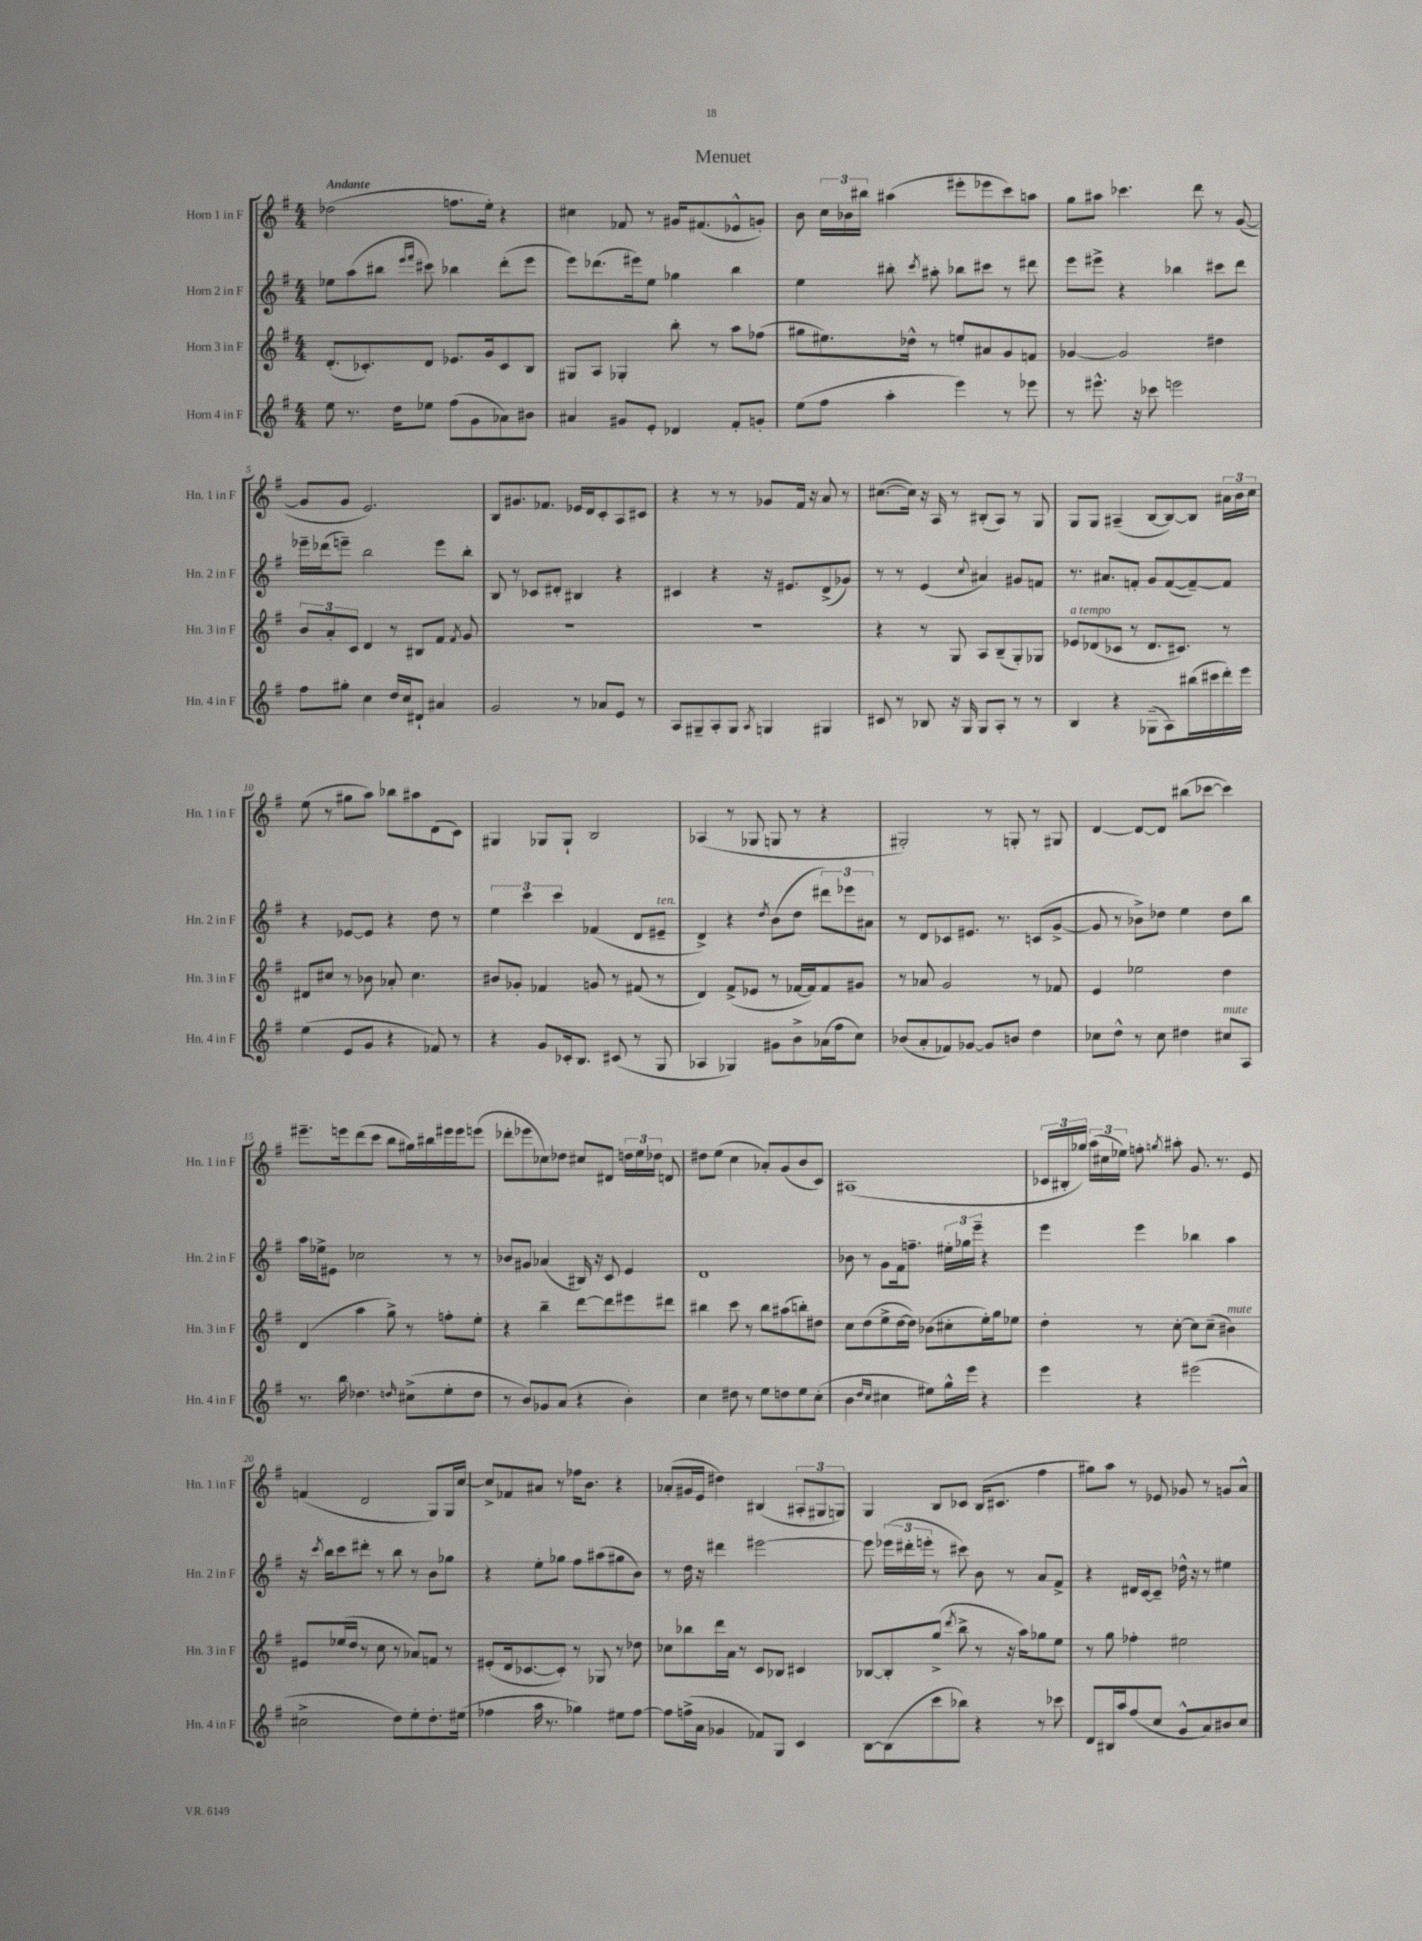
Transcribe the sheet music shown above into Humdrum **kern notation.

**kern	**kern	**kern	**kern
*staff4	*staff3	*staff2	*staff1
*clefG2	*clefG2	*clefG2	*clefG2
*k[f#]	*k[f#]	*k[f#]	*k[f#]
*M4/4	*M4/4	*M4/4	*M4/4
8ee\	(8.d'/L	8ee-\L	(2dd-\
8.r	.	(8aa\	.
.	8.c-'/)	.	.
.	.	8bb#\J	.
16dd\LK	.	.	.
.	.	16qqeee/LL	.
.	.	16qqfff#/JJ	.
8ee-\J	8d/J	8ccc#\)	.
(8ff#\L	8.e-/L	4bb-\	8.ff\L
8g\	.	.	.
.	16g/k	.	16ee'\Jk)
8a-\)	8c-/	(8ddd'\L	4r
8b#\J	8B/J	8eee\J	.
=	=	=	=
4a#/	8G#/L	8eee\L)	4cc#\
.	8A/J	(8.ddd-\	.
8g#/L	4G-'/	.	8f-/
.	.	16eee#\k)	.
8e'/J	.	8ee\J	8r
4d-/	8bb'\	4gg-\	16g#/LK
.	.	.	(8.f#/
.	8r	.	.
8f#'/L	8aa\L	4bb\	8e-^^/
8g'/J	(8ff-\J	.	8g'/J)
=	=	=	=
(8ee\L	8gg#\L	4ee\	8b\
8ff#\J	8.ee#\)	.	24cc\LL
.	.	.	24b-\
.	.	.	24bb#\JJ
4aa'\	.	8bb#'\	(4aa#\
.	16dd-^^\Jk	.	.
.	.	8qccc/	.
.	8r	8aa#'\	.
4eee\)	8ee'/L	8bb-\L	8eee#'\L
.	8a#/	8ccc#\J	8eee-\
8r	8g/	8r	8ccc\)
8eee-\	8f/J	8ddd#\	8aa\J
=	=	=	=
8r	[4g-/	8eee\L	8gg\L
8.eee#^^\	.	8eee#^\J	8aa#\J
.	2g-/]	4r	4.ccc-\
16r	.	.	.
8ccc-\	.	.	.
2eee\	.	4bb-\	.
.	.	.	8ddd\
.	4dd#\	8ccc#\L	8r
.	.	8ddd\J	([8g/
=	=	=	=
8ff#\L	12b/L	16eee-~\LL	8g/]L
.	.	(16ddd-\J	.
.	12a'/	.	.
8gg#'\J	.	8eee~\J)	8g/J
.	12c/J	.	.
4cc\	4d/	2bb\	2.e/)
16dd/LL	8r	.	.
16cc/J	.	.	.
8d#`/J	8B#/L	.	.
4a#/	8f#/J	8eee\L	.
.	8qf#/	.	.
.	8g/	8bb'\J	.
=	=	=	=
2g/	1r	8B/	8B/L
.	.	8r	8.g#/
.	.	8c-/L	.
.	.	.	8.f-/J
.	.	8d#'/J	.
8r	.	4B#/	16e-/LL
.	.	.	16d/J
8a-/L	.	.	8c'/
8e/J	.	4r	8A/
8r	.	.	8c#/J
=	=	=	=
8A/L	1r	4c#/	4r
8G#~/	.	.	.
8A'/	.	4r	8r
8G#/J	.	.	8r
8qA/	.	.	.
4G/	.	16r	8g-/L
.	.	8.e#/L	.
.	.	.	16f#/Jk
.	.	.	16r
4G#/	.	(8d^/	8a/
.	.	8g-/J)	8r
=	=	=	=
8c#/	4r	8r	([8.cc#\L
8r	.	8r	.
.	.	.	16cc#\]Jk)
8B-/	8r	(4e/	16r
.	.	.	16A/
16r	8G/	.	8r
16G/	.	.	.
.	.	8qqcc/	.
8G/L	8A/L	4a#/)	(8B#'/L
8A'/J	(8B~/	.	8A/J)
8r	8G'/)	8g#/L	8r
8r	8G-/J	8f/J	8G/
=	=	=	=
4B/	8e-/L	8.r	8G/L
.	(8d-/	.	8G/J
.	.	8.a#/L	.
4r	8c-/J	.	(4A#~/
.	8r	8f'/J	.
(8G-~\L	8.d-/L	8g/L	[8B/L
8A\)	.	([8f/	8B/_)
.	8.c#/J)	.	.
(16bb#\L	.	8f~/_)	8B/]J
16ccc#\	.	.	.
16ddd'\)	8r	8f/]J	24a#\LL
.	.	.	24b\
16eee\JJ	.	.	.
.	.	.	24cc\JJ
=	=	=	=
(4ee\	8d#/L	4r	(8ee\
.	8cc#/J	.	8r
8e/L	8r	[8e-/L	8gg#\L
8g/J	8b-\	8e-/]J	8aa\J)
4r	8a-'/	4r	8bb-\L
.	4.cc#\	.	8aa#\
8f-/)	.	8dd\	(8d\
8r	.	8r	8c\J)
=	=	=	=
4r	8b#/L	6ee\	4G#/
.	8g-'/J	.	.
.	.	6ccc\	.
8g/L	4f-/	.	8G-/L
.	.	6ccc\	.
16c-'/k	.	.	8G-`/J
8.B/J	.	.	.
.	8g/	(4f-/	2B/
(8c#/	8r	.	.
8r	(8f#/	8d/L	.
8G/	8r	8e#~/J	.
=	=	=	=
4A-/	4d/)	4d^/)	(4A-/
4G-/)	(8f#^/L	4r	8r
.	8e-/J	.	8G-/
.	.	8qdd/	.
8g#\L	8r	(8b\L	8G/
8b^\	[16f-/LL	8dd\J	8r
.	16f-/]J)	.	.
(16a-\L	8f-/	12ddd#\L)	4r
16ff#\J	.	.	.
.	.	12eee-\	.
8cc\J)	8g#/J	.	.
.	.	12a#\J	.
=	=	=	=
(8b-/L	8r	8r	2G#'/)
8a'/	8a-/	8d/L	.
8f-/)	2g/	8c-/	.
[8g-/J	.	8.e#/J	.
8g-/]L	.	.	8r
.	.	8.r	.
8b/J	.	.	8G'/
4dd\	8r	(8c/L	8r
.	8f-/	[8g^/J	8G#/
=	=	=	=
8cc-\L	4e/	8g/]	[4d/
8dd^^\J	.	8r	.
8r	2ee-\	8b-^\L)	8d/_L
8cc-\	.	8dd-\J	8d/]J
4dd#\	.	4ee\	(8bb#\L
.	.	.	[8ccc-\J
8cc#/L	4dd\	8dd-\L	4ccc-\])
8A/J	.	8bb\J	.
=	=	=	=
8.r	(4d/	16aa\LL	8.eee#~\L
.	.	16ee-^\J	.
.	.	8e#\J	.
16bb\	.	.	16eee\k
4.dd-\	4aa\	2cc-\	(8ddd\
.	.	.	8ccc\J
.	8gg^\)	.	8bb\L
16qqdd/	.	.	.
(8cc#^\L	8r	.	16gg#\L)
.	.	.	16bb#\
8ee'\	8ff'\L	8r	16eee#\
.	.	.	16eee#\J
8dd\J	8ee'\J	8r	(8eee\J
=	=	=	=
8r	4r	8b-/L	8ddd-'\L
8b/L)	.	8g#/J	8eee-\
8g-/	4bb~\	(4a-/	8cc-\)
(8a/J	.	.	8dd-\J
4r	[8ddd\L	16B#/)	8cc#/L
.	.	16r	.
.	8ddd\]	8c/	8d#/J
4b'\)	8eee#\	4e/	24dd\LL
.	.	.	24ee\
.	.	.	24dd-\JJ
.	8ddd#\J	.	8d/
=	=	=	=
4cc\	4bb#\	1d	8dd#\L
.	.	.	(8ee\J
8dd#\	8ccc\	.	4cc\
8r	8r	.	.
8ee\L	8bb#\L	.	8a-'/L)
8dd\	(8aa#\	.	(8g/
8ee\	8bb'\)	.	8b/
(8cc'\J	8dd#\J	.	8c/J)
=	=	=	=
4b\	8cc\L	8b-\	(1A#
.	(8dd\	8r	.
16qqdd/LL	.	.	.
16qqcc/JJ	.	.	.
4cc#\	8ee^\	8g\L	.
.	[16dd\L	16f#\k	.
.	16dd\]JJ)	8.ff~\J	.
8ee#\L)	(8b-\L	.	.
16gg^^\L	8cc#'\	24ee#'\LL	.
.	.	24gg-\	.
16eee\JJ	.	.	.
.	.	24eee~\JJ	.
4r	16ee'\L)	4r	.
.	16gg\J	.	.
.	8ee-\J	.	.
=	=	=	=
4eee\	4dd'\	4eee\	24c-/LL
.	.	.	24B#'/
.	.	.	24gg-/JJ)
.	.	.	(24aa\LL
.	.	.	24cc#\
.	.	.	24ee-\JJ)
4r	8r	4eee\	8ff'\
.	.	.	8qgg/
.	[8cc'\	.	8aa#'\
(2eee#\	8cc\]L	4bb-\	8.g/
.	(8cc~\J	.	.
.	.	.	8.r
.	4b#\)	4aa\	.
.	.	.	8e/
=	=	=	=
2cc#^\	8e#/L	16r	(4f/
.	.	8qccc/	.
.	.	16bb\LK	.
.	(16ee-/L	8ccc\	.
.	16dd/JJ	.	.
.	8r	8ddd#'\J	2d/
.	8cc\	8r	.
8dd\L)	8r	8bb\	.
8ee'\	8a-/L)	8r	.
8.dd'\	8f/J	8b\L	8G/L)
.	8r	8gg-\J	16G/L
(16ee#\Jk	.	.	[16cc/JJ
=	=	=	=
4ff-\	(8e#'/L	4r	8cc^/]L
.	16d/k	.	8f-/
.	[8.c-/	.	.
16aa\	.	8ee'\L	8a#/J
8.r	.	.	.
.	8c-'/]J)	8gg-\J	8r
4gg-\)	8r	8ff#\L	16ff-\LK
.	.	.	8.b\J
.	8G-/	(8aa#\	.
8ee#\L	8r	8gg#\	4r
[8ff-\J	8dd-\	8b\J)	.
=	=	=	=
8ff-\]L	8cc-\L	8r	(8a-'/L
(16ff^\L	8bb-\	16dd\	16g#/L
16a\JJ	.	16r	16e/JJ
4g-/	16ddd\L	4ddd#\	4dd#\)
.	16a\JJ	.	.
.	8r	.	.
8f-/L)	8c/L	[2eee#\	(4B#/
8G/J	8B-/J	.	.
4c/	4c#/	.	12A#'/L
.	.	.	12G#/
.	.	.	12G/J)
=	=	=	=
[8B\L	[8B-/L	8eee#\]	4G/
(8B\]	8B-'/]	(24eee-\LL	.
.	.	24ddd#'\	.
.	.	24eee'\JJ	.
8ccc\	(8gg^/J	8r	8B/L
.	8qddd/	.	.
8bb-\J)	8bb^\	8ccc#\)	8c-/J
4r	8r	8b\	(16B/LK
.	.	.	8.c#/J
.	16r	8r	.
.	16aa\LK)	.	.
8r	8gg-\	8a/L	4ff#\
8ccc-\	8ee\J	8f#^/J	.
=	=	=	=
8d/L	8r	4r	8gg#\L)
16B#/L	8gg\	.	8aa\J
16aa/J	.	.	.
(8ff#/	4ff-'\	16d#/LL	8r
.	.	[16c/J	.
8cc/J	.	8c~/]J	8e-/
8g^^/L	2ee#\	16dd-^^\	8g-/
.	.	16r	.
8a/)	.	8r	8r
8b#/	.	4ee#\	8g/L
8cc/J	.	.	8a^^/J
==	==	==	==
*-	*-	*-	*-
